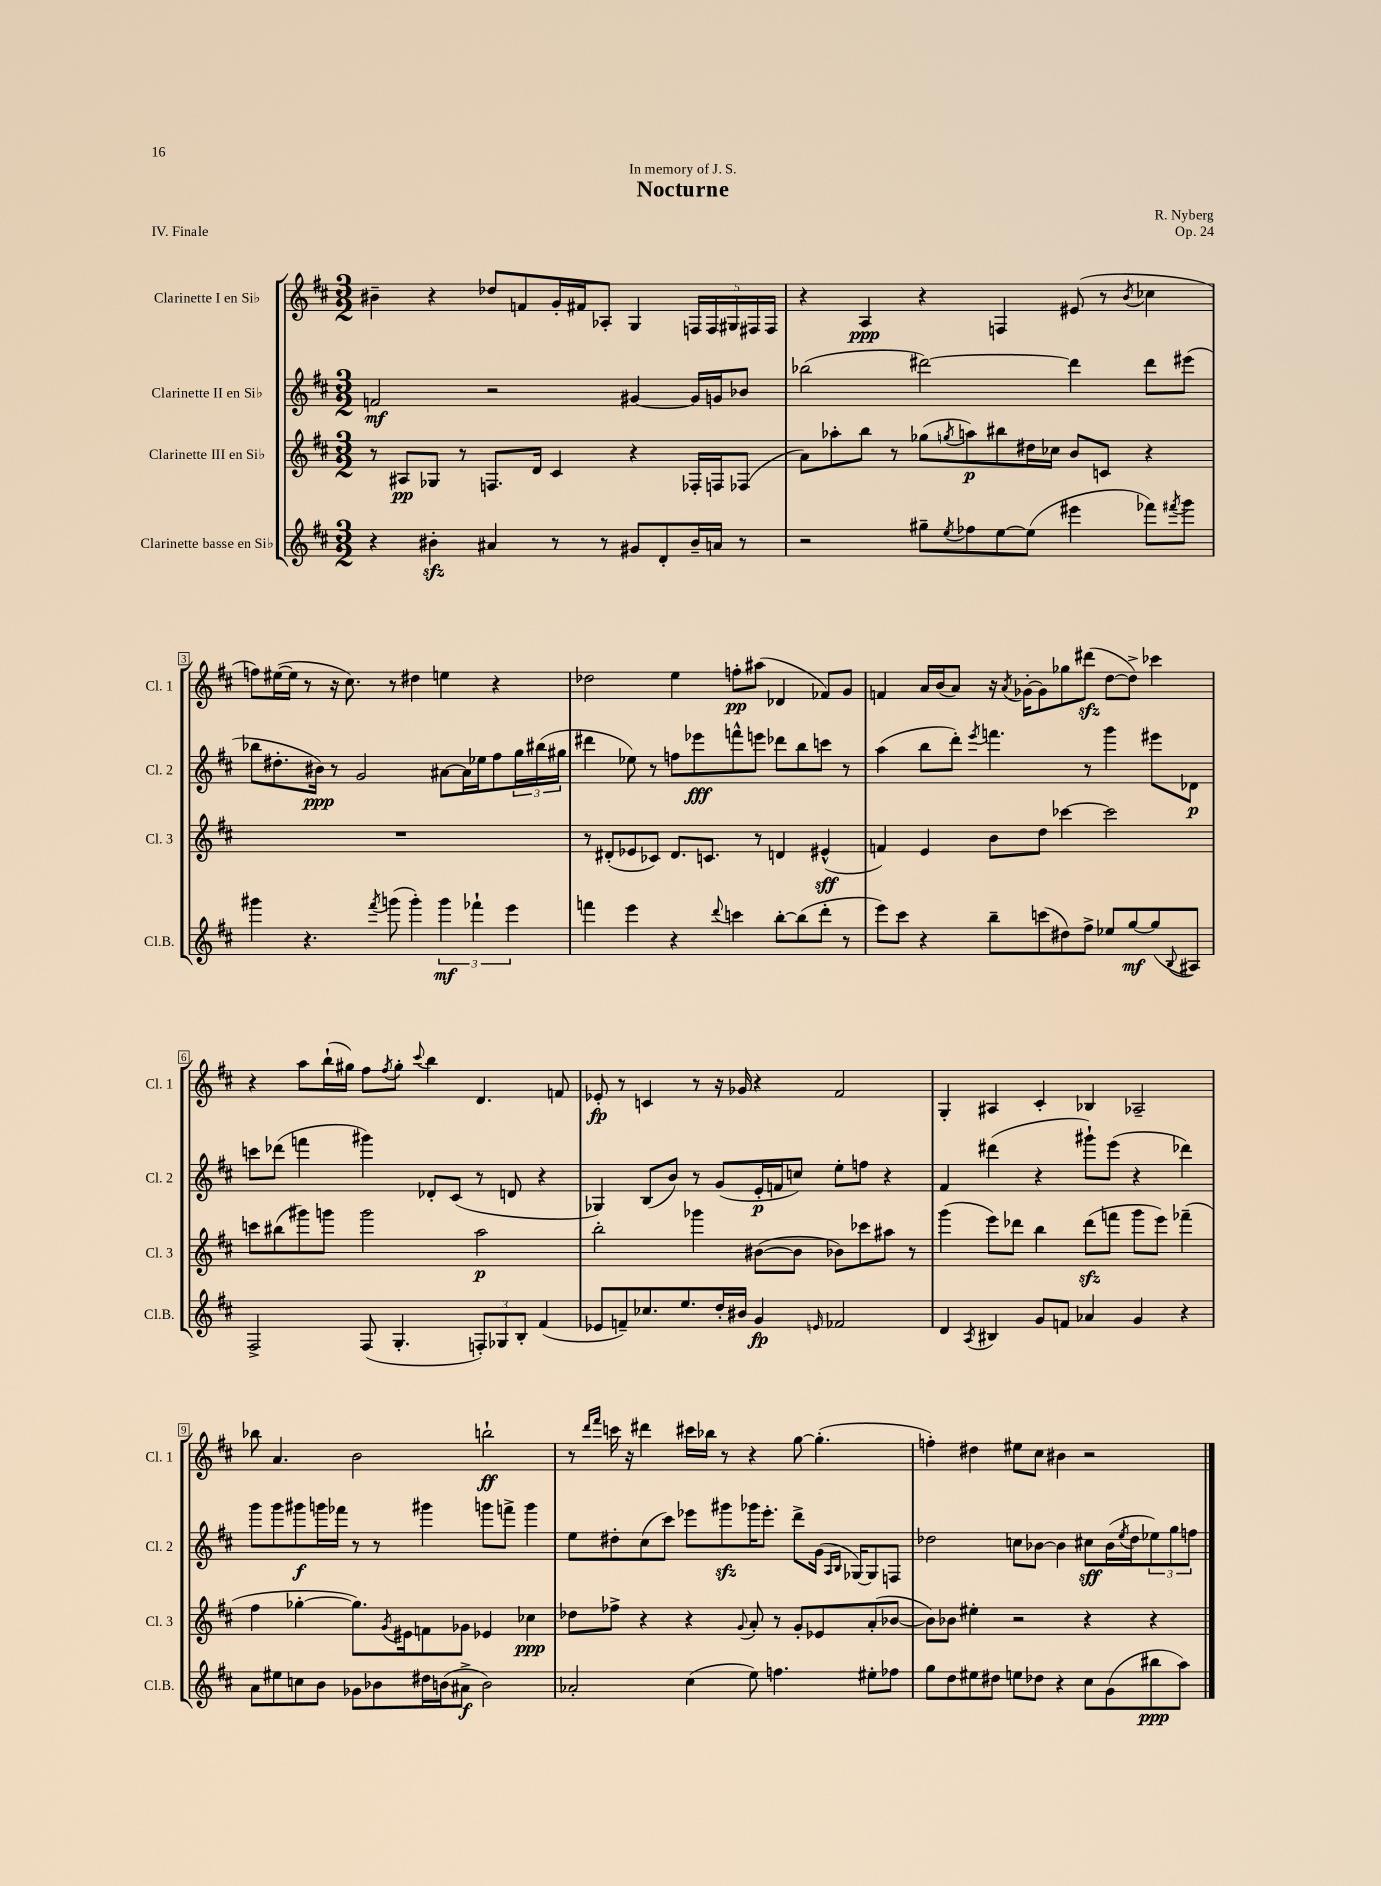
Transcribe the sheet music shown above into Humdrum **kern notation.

**kern	**dynam	**kern	**dynam	**kern	**dynam	**kern	**dynam
*part4	*part4	*part3	*part3	*part2	*part2	*part1	*part1
*staff4	*staff4	*staff3	*staff3	*staff2	*staff2	*staff1	*staff1
*I"Clarinette basse en Si♭	*	*I"Clarinette III en Si♭	*	*I"Clarinette II en Si♭	*	*I"Clarinette I en Si♭	*
*I'Cl.B.	*	*I'Cl. 3	*	*I'Cl. 2	*	*I'Cl. 1	*
*clefG2	*	*clefG2	*	*clefG2	*	*clefG2	*
*k[f#c#]	*	*k[f#c#]	*	*k[f#c#]	*	*k[f#c#]	*
*M3/2	*	*M3/2	*	*M3/2	*	*M3/2	*
=1	=1	=1	=1	=1	=1	=1	=1
4r	.	8r	.	2fn/	mf	4b#X~\	.
.	.	8A#X/L	pp	.	.	.	.
4b#Xzz'\	.	8G-X/J	.	.	.	4r	.
.	.	8r	.	.	.	.	.
4a#X/	.	8.Fn/L	.	2r	.	8dd-X/L	.
.	.	.	.	.	.	8fn/	.
.	.	16d/Jk	.	.	.	.	.
8r	.	4c#/	.	.	.	16g'/L	.
.	.	.	.	.	.	16f#X/J	.
8r	.	.	.	.	.	8A-X'/J	.
8g#X/L	.	4r	.	[4g#X/	.	4G/	.
8d'/	.	.	.	.	.	.	.
16b#~/L	.	16F-X'/LL	.	16g#/LL]	.	20Fn/LL	.
.	.	.	.	.	.	20F/	.
16an/JJ	.	16Fn/J	.	16gn/J	.	.	.
.	.	.	.	.	.	20G#X/	.
8r	.	(8F-X/J	.	8b-X/J	.	.	.
.	.	.	.	.	.	20F#X/	.
.	.	.	.	.	.	20F#/JJ	.
=2	=2	=2	=2	=2	=2	=2	=2
2r	.	8a\L)	.	(2bb-X\	.	4r	.
.	.	8aa-X'\	.	.	.	.	.
.	.	8bb\J	.	.	.	4A/	ppp
.	.	8r	.	.	.	.	.
8gg#X~\L	.	(8gg-X\L	.	[2ddd#X\)	.	4r	.
8qee/	.	8qggn/	.	.	.	.	.
8ff-X\	.	8aan\)	p	.	.	.	.
[8ee\	.	8bb#X\	.	.	.	4Fn/	.
(8ee\J]	.	16dd#X\L	.	.	.	.	.
.	.	16cc-X\JJ	.	.	.	.	.
4eee#X\	.	8b/L	.	4ddd#\]	.	(8e#X/	.
.	.	8cn/J	.	.	.	8r	.
.	.	.	.	.	.	8qb/	.
8fff-X\L)	.	4r	.	8ddd#\L	.	4cc-X\	.
8qfff#X/	.	.	.	.	.	.	.
8ggg\J	.	.	.	(8eee#X\J	.	.	.
!!LO:LB:g=z
=3	=3	=3	=3	=3	=3	=3	=3
4ggg#X\	.	1.r	.	8bb-X\L	.	8ffn\L)	.
.	.	.	.	8.dd#X'\	.	([16ee#X\L	.
.	.	.	.	.	.	16ee#\JJ]	.
4.r	.	.	.	.	.	8r	.
.	.	.	.	16b#X\Jk)	ppp	.	.
.	.	.	.	8r	.	16r	.
.	.	.	.	.	.	8.cc#\)	.
.	.	.	.	2g/	.	.	.
8qfff#/	.	.	.	.	.	.	.
(8gggn\	.	.	.	.	.	8r	.
4ggg'\)	.	.	.	.	.	4dd#X\	.
6ggg\	mf	.	.	[8a#X\L	.	4een\	.
.	.	.	.	16a#\L]	.	.	.
6fff-X`\	.	.	.	.	.	.	.
.	.	.	.	16ee-X\J	.	.	.
.	.	.	.	8ff#\	.	4r	.
6eee\	.	.	.	.	.	.	.
.	.	.	.	24gg\L	.	.	.
.	.	.	.	(24bb#X\	.	.	.
.	.	.	.	24gg#X\JJ	.	.	.
=4	=4	=4	=4	=4	=4	=4	=4
4fffn\	.	8r	.	4ddd#X\	.	2dd-X\	.
.	.	(8d#X'/L	.	.	.	.	.
4eee\	.	8e-X/	.	8ee-X\)	.	.	.
.	.	8c-X/J)	.	8r	.	.	.
4r	.	8.d#/L	.	8ffn\L	.	4ee\	.
.	.	.	.	8eee-X\	fff	.	.
.	.	8.cn/J	.	.	.	.	.
8qqddd/	.	.	.	.	.	.	.
4cccn\	.	.	.	8fffn^^\	.	8ffn'\L	pp
.	.	8r	.	8eeen\J	.	(8aa#X\J	.
[8bb'\L	.	4dn/	.	8ddd-X\L	.	4d-X/	.
(8bb\]	.	.	.	8bb\	.	.	.
8ddd'\J	.	(4e#X^^/	sff	8cccn\J	.	8f-X/L)	.
8r	.	.	.	8r	.	8g/J	.
=5	=5	=5	=5	=5	=5	=5	=5
8eee\L)	.	4fn/)	.	(4aa\	.	4fn/	.
8ccc#\J	.	.	.	.	.	.	.
4r	.	4e/	.	8bb\L	.	16a/LL	.
.	.	.	.	.	.	(16b/J	.
.	.	.	.	8ddd'\J)	.	8a/J)	.
.	.	.	.	8qeee/	.	.	.
8bb~\L	.	8b\L	.	4.fffn\	.	16r	.
.	.	.	.	.	.	8qa/	.
.	.	.	.	.	.	[16g-X'\KL	.
(8cccn\	.	8dd\J	.	.	.	8g-\]	.
8dd#X\)	.	[4ccc-X\	.	.	.	8gg-X\	.
8ff#^\J	.	.	.	8r	.	(8ddd#Xzz\J	.
8ee-X/L	.	2ccc-\]	.	4ggg\	.	[8dd\L	.
[8gg/	mf	.	.	.	.	8dd^\J])	.
(8gg/]	.	.	.	8eee#X\L	.	4ccc-X\	.
8qqB/	.	.	.	.	.	.	.
8A#X/J)	.	.	.	8d-X\J	p	.	.
!!LO:LB:g=z
=6	=6	=6	=6	=6	=6	=6	=6
2F#^/	.	8cccn\L	.	8cccn\L	.	4r	.
.	.	(8bb#X\	.	(8ddd-X\J	.	.	.
.	.	8ggg#X\)	.	4fffn\	.	8aa\L	.
.	.	8gggn\J	.	.	.	(16bb`\L	.
.	.	.	.	.	.	16gg#X\JJ)	.
(8F#/	.	2ggg\	.	4ggg#X\)	.	8ff#\L	.
.	.	.	.	.	.	8qff#/	.
4.G'/	.	.	.	.	.	8gg#'\J	.
.	.	.	.	.	.	8qqccc#/	.
.	.	.	.	8d-X'/L	.	4bb\	.
.	.	.	.	(8c#/J	.	.	.
12Fn'/L)	.	2aa\	p	8r	.	4.d/	.
12G-X/	.	.	.	.	.	.	.
.	.	.	.	8dn/	.	.	.
12B'/J	.	.	.	.	.	.	.
(4f#/	.	.	.	4r	.	.	.
.	.	.	.	.	.	8fn/	.
=7	=7	=7	=7	=7	=7	=7	=7
8e-X/L	.	2bb'\	.	4G-X/)	.	8e-X'/	fp
8fn~/)	.	.	.	.	.	8r	.
8.cc-X/	.	.	.	(8B/L	.	4cn/	.
.	.	.	.	8b/J)	.	.	.
8.ee/	.	.	.	.	.	.	.
.	.	4ggg-X\	.	8r	.	8r	.
16dd'/L	.	.	.	(8g/L	.	16r	.
16b#X/JJ	.	.	.	.	.	16g-X/	.
4g/	fp	([8b#X\L	.	16e'/L	p	4r	.
.	.	.	.	16fn/J	.	.	.
.	.	8b#\J]	.	8ccn/J)	.	.	.
16qqen/	.	.	.	.	.	.	.
2f-X/	.	8b-X\L)	.	8ee'\L	.	2f#/	.
.	.	8ccc-X\	.	8ffn\J	.	.	.
.	.	8aa#X\J	.	4r	.	.	.
.	.	8r	.	.	.	.	.
=8	=8	=8	=8	=8	=8	=8	=8
4d/	.	(4ggg\	.	4f#/	.	4G'/	.
8qA/	.	.	.	.	.	.	.
4B#X/	.	8eee\L)	.	(4ddd#X\	.	4A#X/	.
.	.	8ddd-X\J	.	.	.	.	.
8g/L	.	4bb\	.	4r	.	4c#'/	.
8fn/J	.	.	.	.	.	.	.
4a-X/	.	(8ddd-zz\L	.	8ggg#X`\L)	.	4B-X/	.
.	.	8fffn\J	.	(8eee\J	.	.	.
4g/	.	8ggg\L	.	4r	.	2A-X~/	.
.	.	8eee\J)	.	.	.	.	.
4r	.	(4fff-X~\	.	4ddd-X\)	.	.	.
!!LO:LB:g=z
=9	=9	=9	=9	=9	=9	=9	=9
8a\L	.	4ff#\	.	8ggg\L	.	8bb-X\	.
8ee#X\	.	.	.	8ggg\	.	4.a/	.
8ccn\	.	[4gg-X'\	.	8ggg#X\	f	.	.
8b\J	.	.	.	16gggn\L	.	.	.
.	.	.	.	16fff-X\JJ	.	.	.
8g-X\L	.	8.gg-\L])	.	8r	.	2b\	.
8b-X\	.	.	.	8r	.	.	.
.	.	8qg/	.	.	.	.	.
.	.	16e#X\k	.	.	.	.	.
16dd#X\L	.	8fn\	.	4ggg#X\	.	.	.
(16bn\J	.	.	.	.	.	.	.
8a#X^\J	f	8g-X\J	.	.	.	.	.
2b\)	.	4e-X/	.	8gggn\L	.	2bbn`\	ff
.	.	.	.	8fffn^\J	.	.	.
.	.	4cc-X\	ppp	4ggg\	.	.	.
=10	=10	=10	=10	=10	=10	=10	=10
2a-X'/	.	8dd-X\L	.	8ee\L	.	8r	.
.	.	.	.	.	.	16qqddd/LL	.
.	.	.	.	.	.	16qqfff#/JJ	.
.	.	8ff-X^\J	.	8dd#X'\	.	16cccn\	.
.	.	.	.	.	.	16r	.
.	.	4r	.	(8cc#\	.	4ddd#X\	.
.	.	.	.	8ccc#\J)	.	.	.
(4cc#\	.	4r	.	8eee-X\L	.	16ccc#X\LL	.
.	.	.	.	.	.	16bb-X\JJ	.
.	.	.	.	8ggg#Xzz\	.	8r	.
.	.	8qqg/	.	.	.	.	.
8ee\)	.	8a'/	.	16ggg-X\K	.	4r	.
.	.	.	.	8.eee-'\J	.	.	.
4.ffn\	.	8r	.	.	.	.	.
.	.	8g'/L	.	8ddd^\L	.	[8gg\	.
.	.	8e-X/	.	(16g\Jk	.	(4.gg'\]	.
.	.	.	.	16qqA/LL	.	.	.
.	.	.	.	16qqB/JJ	.	.	.
.	.	.	.	[16G-X/KL)	.	.	.
8ee#X'\L	.	(8a'/	.	8G-/]	.	.	.
8ff-X\J	.	[8b-X/J	.	8Fn/J	.	.	.
=11	=11	=11	=11	=11	=11	=11	=11
8gg\L	.	8b-\L])	.	2dd-X\	.	4ffn'\)	.
8dd\	.	8b-X\J	.	.	.	.	.
8ee#X\	.	4ee#X'\	.	.	.	4dd#X\	.
8dd#X\J	.	.	.	.	.	.	.
8een\L	.	2r	.	8ccn\L	.	8ee#X\L	.
8dd-X\J	.	.	.	[8b-X\J	.	8cc#\J	.
4r	.	.	.	4b-\]	.	4b#X\	.
8cc#\L	.	4r	.	8cc#X\L	sff	2r	.
(8g\	.	.	.	(16b-\L	.	.	.
.	.	.	.	8qee/	.	.	.
.	.	.	.	16dd-\J	.	.	.
8bb#X\	ppp	4r	.	12ee-X\)	.	.	.
.	.	.	.	12gg\	.	.	.
8aa\J)	.	.	.	.	.	.	.
.	.	.	.	12ffn\J	.	.	.
==	==	==	==	==	==	==	==
*-	*-	*-	*-	*-	*-	*-	*-
